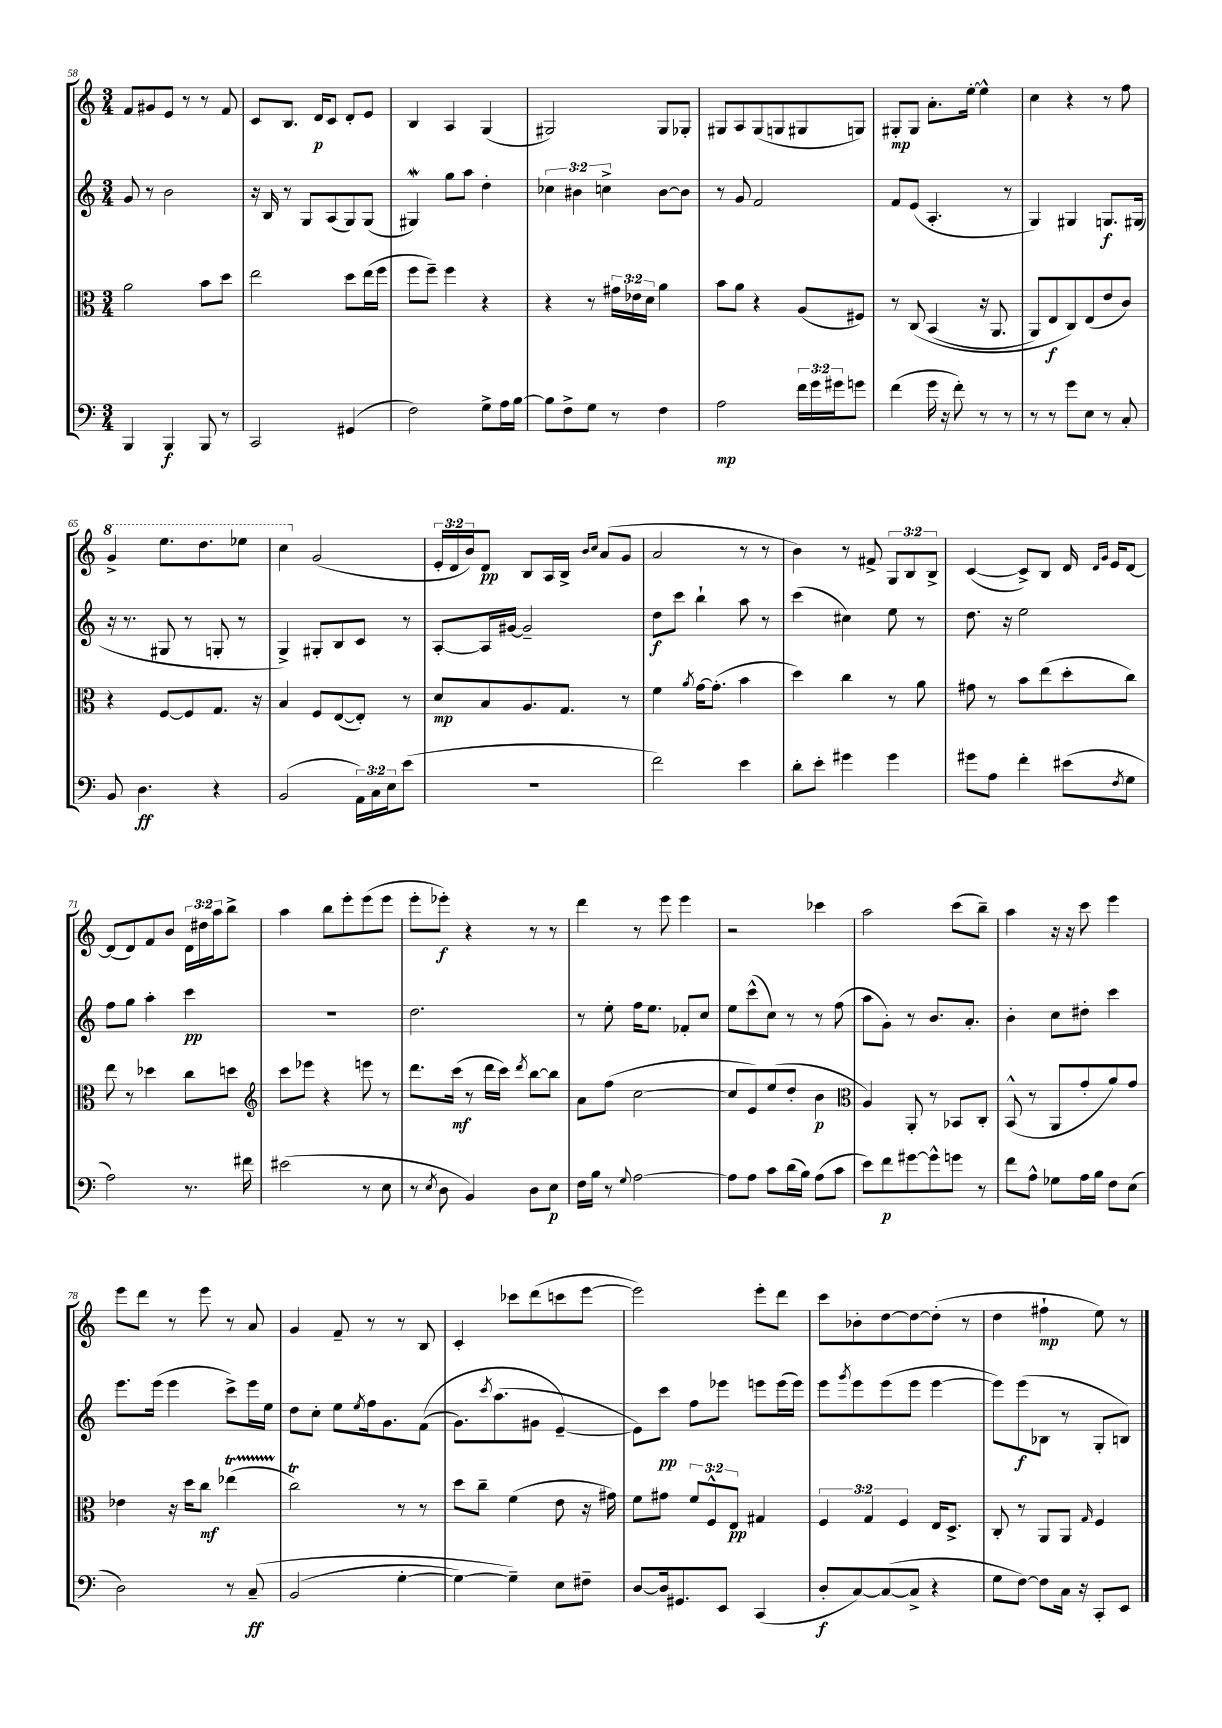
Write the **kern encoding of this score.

**kern	**kern	**kern	**kern
*staff4	*staff3	*staff2	*staff1
*clefF4	*clefC3	*clefG2	*clefG2
*k[]	*k[]	*k[]	*k[]
*M3/4	*M3/4	*M3/4	*M3/4
4BBB/	2a\	8g/	8f/L
.	.	8r	8g#/
4BBB/	.	2b\	8e/J
.	.	.	8r
8BBB/	8b\L	.	8r
8r	8dd\J	.	8f/
=	=	=	=
2CC/	2ee\	16r	8c/L
.	.	16B/	.
.	.	8r	8.B/J
.	.	8G/L	.
.	.	.	16d/LK
.	.	(8A/	8c/J
(4GG#/	8dd\L	8G/)	8d'/L
.	(16ee\L	(8G/J	8e/J
.	16ff\JJ	.	.
=	=	=	=
2F\)	8ff\L	4G#/)	4B/
.	8ff~\J)	.	.
.	4ff\	8gg\L	4A/
.	.	8aa\J	.
8G^\L	4r	4dd'\	(4G/
16A\L	.	.	.
[16B\JJ	.	.	.
=	=	=	=
8B\]L	4r	6cc-\	2G#/)
8F^\	.	.	.
.	.	6b#\	.
8G\J	8r	.	.
.	.	6cc^\	.
8r	24g#\LL	.	.
.	24e-\	.	.
.	24d\JJ	.	.
4F\	4a\	[8b#\L	8G#/L
.	.	8b#\]J	8G-'/J
=	=	=	=
2A\	8b\L	8r	8G#/L
.	8a\J	8g/	8A/
.	4r	2f/	(8G#/
.	.	.	8G/
24f\LL	(8A/L	.	8G#/
24g\	.	.	.
24g#\J	.	.	.
8g\J	8F#/J)	.	8G/J)
=	=	=	=
(4f\	8r	8f/L	8G#'/L
.	&(8C/	(8e/J	8G#/J
16g\	(4BB/	4.A'/	8.a'\L
16r	.	.	.
8f'\)	.	.	.
.	.	.	[16ee'\Jk
8r	16r	.	4ee^^\]
.	8.AA/	.	.
8r	.	8r	.
=	=	=	=
8r	8AA/L)	4G/)	4cc\
8r	8E/	.	.
8g\L	8C/&)	4G#/	4r
8E\J	(8E/	.	.
8r	8e/	8.G/L	8r
8C'/	8c/J)	.	8ff\
.	.	(16G#/Jk	.
=	=	=	=
8BB/	4r	16r	4gg^/
.	.	8.r	.
4.D\	.	.	.
.	[8F/L	8G#/	8.eee\L
.	8F/]	8r	.
.	.	.	8.ddd\
4r	8.G/J	8G'/	.
.	.	8r	8eee-\J
.	16r	.	.
=	=	=	=
(2BB/	4B/	4G^/)	4ccc\
.	8F/L	8G#'/L	(2g/
.	([8E/	8B/	.
24AA\LL)	8E'/]J)	8c/J	.
24C\	.	.	.
24E\J	.	.	.
(8e\J	8r	8r	.
=	=	=	=
2.r	8d/L	[8A'/L	24e'/LL
.	.	.	24d/
.	.	.	24b/J)
.	8B/	16A/]L	8d/J
.	.	[16g#/JJ	.
.	8.A/	2g#~/]	8B/L
.	.	.	16A/L
.	8.G/J	.	16B^/JJ
.	.	.	16qqb/LL
.	.	.	16qqcc/JJ
.	.	.	(8a/L
.	8r	.	8g/J
=	=	=	=
2f\)	4f\	8dd\L	2a/
.	.	8ccc\J	.
.	8qa/	.	.
.	[16g\LK	4bb`\	.
.	(8.g'\]J	.	.
4e\	4b\	8aa\	8r
.	.	8r	8r
=	=	=	=
8d'\L	4dd\)	(4ccc\	4b\)
8e'\J	.	.	.
4g#\	4cc\	4cc#\)	8r
.	.	.	8f#^/
4g#\	8r	8ee\	12G/L
.	.	.	12B/
.	8a\	8r	.
.	.	.	12B^/J
=	=	=	=
8g#\L	8g#\	8.dd\	([4c/
8A\J	8r	.	.
.	.	16r	.
4f'\	8b\L	2ee\	8c^/]L)
.	(8ee\	.	8B/J
(8e#\L	8dd'\	.	16d/
.	.	.	16qqd/LL
.	.	.	16qqg/JJ
.	.	.	16e/LK
8qF/	.	.	.
8G\J	8cc\J)	.	[8d/J
=	=	=	=
2A\)	8ee\	8ff\L	(8d/]L
.	8r	8gg\J	8d/)
.	4dd-\	4aa'\	8f/
.	.	.	8b/J
8.r	8cc\L	4ccc\	24d\LL
.	.	.	24dd#\
.	.	.	24aa\J
.	8dd\J	.	8bb^\J
16f#\	.	.	.
=	=	=	=
*	*clefG2	*	*
(2e#\	8ccc\L	2.r	4aa\
.	8eee-\J	.	.
.	4r	.	8bb\L
.	.	.	8eee'\
8r	8eee\	.	(8eee\
8E\	8r	.	8eee\J
=	=	=	=
8r	8.ddd\L	2.dd\	8eee'\L
8qE/	.	.	.
8D\	.	.	8eee-'\J)
.	(16ccc\Jk	.	.
4BB/)	8r	.	4r
.	16ddd\LL	.	.
.	16ccc\JJ)	.	.
.	8qddd/	.	.
8D\L	[8bb\L	.	8r
8E\J	8bb\]J	.	8r
=	=	=	=
16F\LL	8a\L	8r	4ddd\
16B\JJ	.	.	.
8r	(8ff\J	8ee'\	.
8qqG/	.	.	.
[2A\	[2cc\	16ff\LK	8r
.	.	8.ee\J	.
.	.	.	8eee\
.	.	8f-'/L	4eee\
.	.	8cc/J	.
=	=	=	=
8A\]L	8cc/]L	8ee\L	2r
8A\J	8e/)	(8ccc^^\	.
8c\L	(8ee/	8cc\J)	.
(16d\L	8dd'/J	8r	.
16B\JJ)	.	.	.
(8A\L	4b\	8r	4ccc-\
8c\J	.	(8ff\	.
=	=	=	=
*	*clefC3	*	*
8e\L)	4A/)	8aa\L	2aa\
8f\	.	8g'\J)	.
[8g#\	8AA'/	8r	.
8g#^^\]	8r	8.b/L	.
8g\J	8BB-/L	.	(8ccc\L
.	.	8.a'/J	.
8r	8C'/J	.	8bb~\J)
=	=	=	=
8f\L	(8BB^^/	4b'\	4aa\
8A^^\J	8r	.	.
8G-\L	8AA/L	8cc\L	16r
.	.	.	16r
16A\L	8g'/	8dd#'\J	8ccc\
16B\JJ	.	.	.
8F\L	8a/)	4ccc\	4eee\
(8E\J	8g/J	.	.
=	=	=	=
2D\)	4e-\	8.eee\L	8eee\L
.	.	.	8ddd\J
.	.	(16eee\Jk	.
.	16r	4eee\	8r
.	16dd\LK	.	.
.	8cc\J	.	8eee\
8r	(4ee-\	8ccc^\L)	8r
&(8C~/	.	16eee\L	8a/
.	.	16ee\JJ	.
=	=	=	=
(2BB/	2cc\)	8dd\L	4g/
.	.	8cc'\J	.
.	.	8ee\L	8f~/
.	.	8qee/	.
.	.	16ff\k	8r
.	.	8.g\	.
[4G'\	8r	.	8r
.	8r	&((8f\J	8B/
=	=	=	=
4G\_)	8dd\L	8.g\L)	4c'/
.	8cc~\J	.	.
.	.	8qccc/	.
.	.	(8.aa\	.
4G~\]&)	(4f\	.	8ccc-\L
.	.	8g#\J	(8ddd\
8E\L	8e\	[4e~/&)	8ccc\
8F#~\J	16r	.	[8eee\J
.	16g#\)	.	.
=	=	=	=
[8D/L	8f\L	8e\]L)	2eee\])
16D/]k	8g#\J	8ccc\J	.
8.GG#/	.	.	.
.	12f/L	8ff\L	.
.	12F^^/	.	.
8EE/J	.	8eee-\J	.
.	12E/J	.	.
(4CC/	4G#/	8eee\L	8eee'\L
.	.	(16eee\L	8ddd\J
.	.	16eee\JJ)	.
=	=	=	=
8D'/L	6F/	8eee\L	8ccc\L
.	.	8qggg/	.
[8C/)	.	8eee\	8b-'\
.	6G/	.	.
(8C/_	.	(8eee\	[8dd\
.	6F/	.	.
8C^/]J	.	8eee\J	8dd\_
4r	16E/LK	[4eee\	(8dd'\]J
.	8.D^/J	.	.
.	.	.	8r
=	=	=	=
8G\L	8C'/	8eee\]L)	4dd\
[8F\J)	8r	(8eee\	.
8F\]L	8AA/L	8B-\J	4ff#`\
16C\Jk	8AA/J	8r	.
16r	.	.	.
.	16qqG/	.	.
8CC'/L	4F/	8G'/L	8ee\)
8EE/J	.	8B/J)	8r
==	==	==	==
*-	*-	*-	*-
